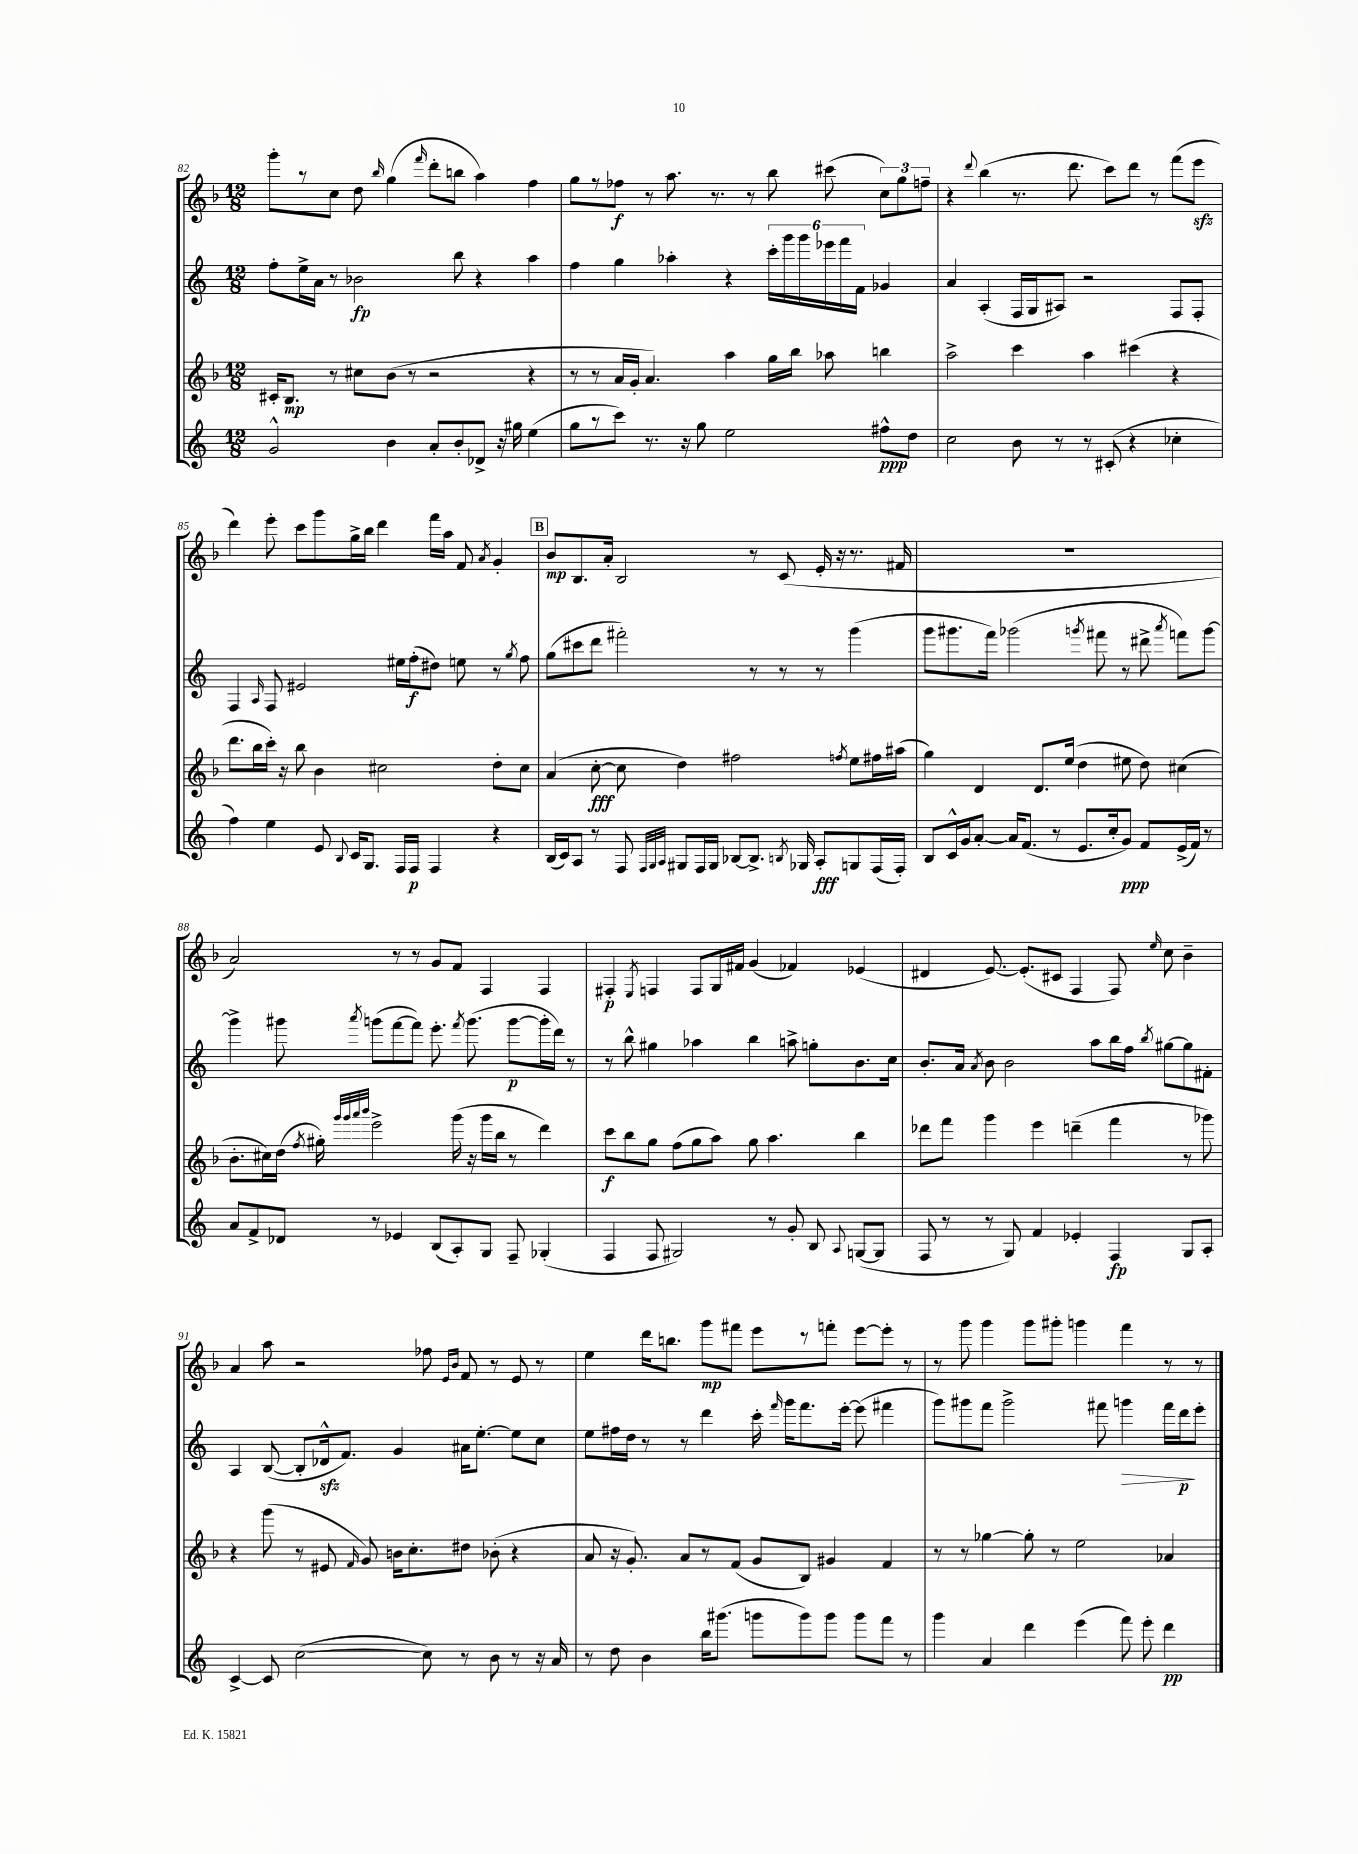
<<
\new StaffGroup <<
\new Staff = "s0" {
    \clef treble \key f \major \numericTimeSignature \time 12/8
    \autoBeamOff g'''8[-. r8 c''8] d''8 \grace { bes''16 } g''4( \grace { f'''16 } d'''8[-. b''8] a''4) f''4 |
    g''8[ r8 fes''8]\f r8 a''8. r8. r8 bes''8 cis'''8( \tuplet 3/2 { c''8[) g''8 f''8]-- } |
    r4 \appoggiatura { d'''8 } bes''4( r8. d'''8. c'''8[) d'''8] r8 f'''8[( e'''8]\sfz |
    d'''4) e'''8-. c'''8[ g'''8 g''16-> bes''16] d'''4 f'''16[ a''16] f'8 \acciaccatura { a'8 } g'4-. |
    \mark \markup { \box "B" } bes'8[\mp bes8. a'16]-. bes2 r8 c'8( e'16-. r16 r8. fis'16 |
    R1. |
    a'2) r8 r8 g'8[ f'8] f4 f4 |
    fis4-.\p \acciaccatura { e8 } f4 f8[ g16 fis'16] g'4( fes'4) ees'4( |
    dis'4 e'8.~) e'8.[-.( cis'8] f4 f8) \grace { e''16 } c''8 bes'4-- |
    a'4 a''8 r2 fes''8 \grace { e'16[ bes'16] } f'8 r8 e'8 r8 |
    e''4 d'''16[ b''8.] g'''8[\mp fis'''8] e'''8[ r8 f'''8]-. e'''8[~ e'''8]-. r8 |
    r8 g'''8 g'''4 g'''8[ gis'''8]-. g'''4 f'''4 r8 r8 \bar "|." |
}
\new Staff = "s1" {
    \clef treble \key c \major \numericTimeSignature \time 12/8
    \autoBeamOff f''8[-. e''16-> a'16] r8 bes'2\fp b''8 r4 a''4 |
    f''4 g''4 aes''4-. r4 \tuplet 6/4 { c'''16[-. g'''16 g'''16 ees'''16 f'''16 f'16] } ges'4 |
    a'4 a4-.( f16[ g16 ais8]) r2 f8[ f8]-. |
    f4 \grace { a16 } f8 eis'2 eis''16[ f''16-.\f( dis''8]) e''8 r8 \acciaccatura { g''8 } f''8 |
    \mark \markup { \box "B" } g''8[( cis'''8 d'''8] fis'''2-.) r8 r8 r8 g'''4( |
    g'''8[ gis'''8. f'''16]) ges'''2( \acciaccatura { g'''8 } fis'''8 r8 dis'''8-> \acciaccatura { a'''8 } f'''8[) g'''8]~ |
    g'''4-> gis'''8 \acciaccatura { a'''8 } g'''8[( f'''8~ f'''8]) e'''8.-. \acciaccatura { f'''8 } g'''8.( g'''8[~\p g'''16-. d'''16]) r8 |
    r8 b''8-^ gis''4 aes''4 b''4 a''8-> g''8[-. b'8. c''16] |
    b'8.[-. a'16] \acciaccatura { a'8 } b'8 b'2 a''8[ b''16 f''16] \acciaccatura { b''8 } gis''8[~ gis''8 fis'8]-. |
    a4 b8~( b8[-. des'16-^\sfz f'8.]) g'4 ais'16[ e''8.]~-. e''8[ c''8] |
    e''8[ fis''16 d''16] r8 r8 d'''4 c'''16-. \grace { f'''16 } g'''16[ f'''8. e'''16]~-. e'''8( fis'''4 |
    g'''8[) gis'''8 f'''8] gis'''2-> fis'''8 g'''4\> fis'''16[ d'''16\p\! e'''8]-. \bar "|." |
}
\new Staff = "s2" {
    \clef treble \key f \major \numericTimeSignature \time 12/8
    \autoBeamOff cis'16[-. bes8.]\mp r8 cis''8[ bes'8]( r8 r2 r4 |
    r8 r8 a'16[ g'16]-. a'4.) a''4 g''16[ bes''16] aes''8 b''4 |
    a''2-> c'''4 a''4 cis'''4( r4 |
    d'''8.[ bes''16 c'''16]-.) r16 bes''8 bes'4 cis''2 d''8[-. cis''8] |
    \mark \markup { \box "B" } a'4( c''8~-.\fff c''8 d''4) fis''2 \acciaccatura { f''8 } e''8[ fis''16 ais''16]( |
    g''4) d'4 d'8.[ e''16]( d''4 eis''8 d''8) cis''4( |
    bes'8.[-. cis''16) d''16]( \acciaccatura { f''8 } gis''16-.) \grace { g'''32[ g'''32 a'''32 bes'''32] } e'''2-> g'''16( r16 g'''16[ bes''16] r8 d'''4) |
    c'''8[\f bes''8 g''8] f''8[( g''8 a''8]) g''8 a''4. bes''4 |
    des'''8[ f'''8] g'''4 e'''4 d'''4--( f'''4 r8 ges'''8) |
    r4 g'''8( r8 eis'8 \grace { f'16 } g'8) b'16[ c''8.-. dis''8] bes'8-.( r4 |
    a'8 r16 g'8.-.) a'8[ r8 f'8]( g'8[ bes8]) gis'4 f'4 |
    r8 r8 ges''4~ ges''8-. r8 e''2 aes'4 \bar "|." |
}
\new Staff = "s3" {
    \clef treble \key c \major \numericTimeSignature \time 12/8
    \autoBeamOff g'2-^ b'4 a'8[-. b'8-. des'8]-> r16 gis''16 e''4( |
    g''8[ r8 c'''8]) r8. r16 g''8 e''2 fis''8[-^\ppp d''8] |
    c''2 b'8 r8 r8 cis'8-.( r4 ces''4-. |
    f''4) e''4 e'8 \appoggiatura { b8 } c'16[ g8.] f16[ f16]\p f4 r4 |
    \mark \markup { \box "B" } b16[( c'16) a8] r8 f8 \grace { f32[ g32 a32] } gis8[ f16 gis16] bes8[~ bes8.]-> \acciaccatura { b8 } ges16 a8[-.\fff g8 f16( f16]-.) |
    b8[ c'16-^ g'16 a'8]~-. a'16[ f'8.]( r8 e'8.[ c''16-. g'8]\ppp) f'8[ e'16->( f'16]) r8 |
    a'8[ f'8-> des'8] r8 ees'4 b8[( a8-.) g8] f8-- ges4-.( |
    f4 f8 gis2) r8 g'8-. b8 \appoggiatura { a8 } g8[~( g8] |
    f8 r8 r8 g8) f'4 ees'4-. f4\fp g8[ a8]-. |
    c'4~-> c'8 c''2~( c''8) r8 b'8 r8 r16 a'16 |
    r8 d''8 b'4 b''16[ gis'''8.]( g'''8[ g'''8) g'''8] g'''8[ f'''8] r8 |
    g'''4 a'4 d'''4 e'''4( f'''8) e'''8-. d'''4\pp \bar "|." |
}
>>
>>
\layout { \context { \Score currentBarNumber = #82 } }
